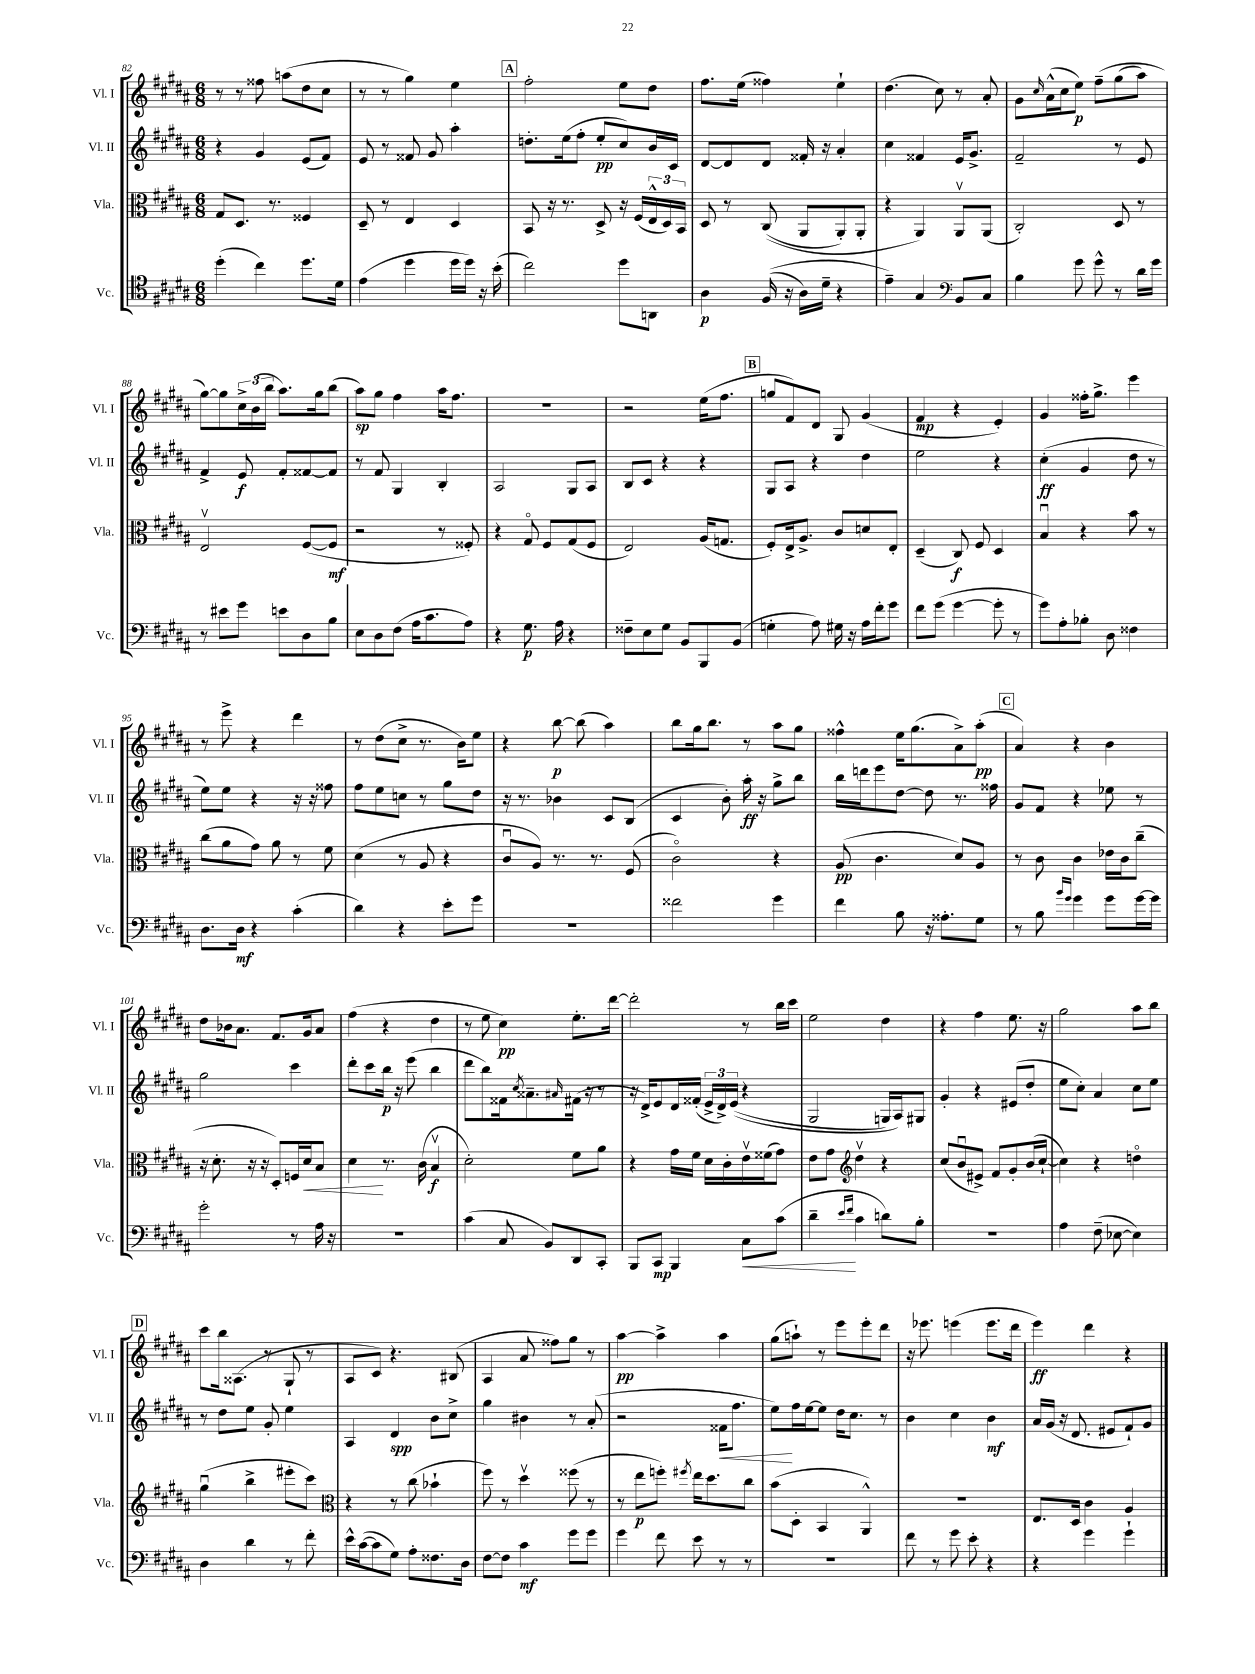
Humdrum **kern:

**kern	**kern	**kern	**kern
*staff4	*staff3	*staff2	*staff1
*clefC4	*clefC3	*clefG2	*clefG2
*k[f#c#g#d#a#]	*k[f#c#g#d#a#]	*k[f#c#g#d#a#]	*k[f#c#g#d#a#]
*M6/8	*M6/8	*M6/8	*M6/8
(4dd#'	8G#	4r	8r
.	8.D#	.	8r
4cc#)	.	4g#	8ff##
.	8.r	.	.
.	.	.	(8aa
8.dd#	4F##	(8e	8dd#
.	.	8f#)	8cc#
16d#	.	.	.
=	=	=	=
(4e	8D#~	8e	8r
.	8r	8r	8r
4dd#	4E	8f##	4gg#)
.	.	8g#	.
16dd#	4D#	4aa#'	4ee
16dd#)	.	.	.
16r	.	.	.
(16b'	.	.	.
=	=	=	=
2cc#)	8BB	8.dd'	2ff#'
.	16r	.	.
.	8.r	(16ee	.
.	.	8ff#'	.
.	8D#^	8ee'	.
8dd#	16r	8cc#)	8ee
.	(16F#	.	.
8AA	24E^^	16b	8dd#
.	24D#)	.	.
.	.	16c#	.
.	24BB	.	.
=	=	=	=
4A#	8D#	[8d#	8.ff#
.	8r	8d#]	.
.	.	.	(16ee
&((16F#	&((8C#	8d#	4ff##)
16r	.	.	.
16A#)	8AA#	16f##'	.
16d#~	.	16r	.
4r	8AA#')	4a#'	4ee`
.	8AA#'	.	.
=	=	=	=
4e~&)	4r	4cc#	(4.dd#
4G#	4AA#&)	4f##	.
.	.	.	8cc#)
*clefF4	*	*	*
8BB	8AA#v	16e	8r
.	.	8.g#^	.
8C#	(8AA#	.	8a#'
=	=	=	=
4B	2C#')	2f#~	8g#
.	.	.	16qqcc#
.	.	.	(16a#^^
.	.	.	16cc#
8g#	.	.	8ee)
8g#^^	.	.	&(8ff#~
8r	8D#	8r	(8gg#
16d#	8r	8e	8aa#)
16g#	.	.	.
=	=	=	=
8r	2Ev	4f#^	[8gg#&)
8e#	.	.	8gg#]
8g#	.	8e	24cc#^
.	.	.	(24b
.	.	.	24bb
8e	.	8f#'	8.aa#)
8D#	([8F#	[8f##	.
.	.	.	16gg#
8B	8F#]	8f##]	(8bb
=	=	=	=
8E	2r	8r	8aa#)
8D#	.	8f#	8gg#
(8F#	.	4G#	4ff#
16A#	.	.	.
8.c#	.	.	.
.	8r	4B'	16aa#
.	.	.	8.ff#
8A#)	8F##')	.	.
=	=	=	=
4r	4r	2A#	2.r
8.G#	8G#o	.	.
.	8F#	.	.
16A#	.	.	.
4r	(8G#	8G#	.
.	8F#	8A#	.
=	=	=	=
8F##~	2E)	8B	2r
8E	.	8c#	.
8G#	.	4r	.
8BB	.	.	.
8BBB	(16A#	4r	(16ee
.	8.G	.	8.ff#
(8BB	.	.	.
=	=	=	=
4G'	8F#')	8G#	8gg
.	16E^	8A#	8f#)
.	8.A#^	.	.
8A#)	.	4r	8d#
16G#	8c#	.	8G#
16r	.	.	.
16A#	8d	4dd#	(4g#
16f#'	.	.	.
8g#	8E'	.	.
=	=	=	=
8f#	(4D#~	2ee	4f#
(8g#	.	.	.
[4g#	8C#)	.	4r
.	8F#	.	.
8g#']	4D#	4r	4e')
8r	.	.	.
=	=	=	=
8g#)	4Bu	(4cc#'	4g#
8A#'	.	.	.
8B-'	4r	4g#	16ff##'
.	.	.	8.gg#^
8D#	.	.	.
4F##	8b	8dd#	4eee
.	8r	8r	.
=	=	=	=
8.D#	(8cc#	8ee)	8r
.	8a#	8ee	8eee^
16D#	.	.	.
4r	8g#)	4r	4r
.	8a#	.	.
(4c#'	8r	16r	4ddd#
.	.	16r	.
.	8f#	8ff##	.
=	=	=	=
4d#)	(4d#	8ff#	8r
.	.	8ee	(8dd#
4r	8r	8cc	8cc#^
.	8A#	8r	8.r
8e'	4r	8gg#	.
.	.	.	16b)
8g#	.	8dd#	8ee
=	=	=	=
2.r	8c#u	16r	4r
.	.	8.r	.
.	8A#)	.	.
.	8.r	4b-	[8bb
.	.	.	(8bb]
.	8.r	.	.
.	.	8c#	4aa#)
.	(8F#	(8B	.
=	=	=	=
2f##	2c#o)	4c#	8bb
.	.	.	16gg#
.	.	.	8.bb
.	.	8b')	.
.	.	16aa#'	8r
.	.	16r	.
4g#	4r	8gg#^	8aa#
.	.	8bb	8gg#
=	=	=	=
4f#	(8A#	16bb	4ff##^^
.	.	16ddd	.
.	4.c#	8eee	.
8B	.	[8dd#	16ee
.	.	.	(8.gg#
16r	.	8dd#]	.
8.A##'	.	.	.
.	8d#)	8.r	8a#^)
8G#	8A#	.	(8aa#'
.	.	16ff##	.
=	=	=	=
8r	8r	8g#	4a#)
8B	8c#	8f#	.
16qqb	.	.	.
16qqg#	.	.	.
4g#	4c#	4r	4r
8g#	16e-	8ee-	4b
.	16c#	.	.
[16g#	(8cc#~	8r	.
16g#]	.	.	.
=	=	=	=
2g#'	16r	2gg#	8dd#
.	8.d#'	.	.
.	.	.	16b-
.	.	.	8.a#
.	16r	.	.
.	16r	.	.
.	8D#')	.	8.f#
8r	16F	4ccc#	.
.	16d#	.	16g#
16A#	8B	.	8a#
16r	.	.	.
=	=	=	=
2.r	4d#	8ddd#'	(4ff#
.	.	8ccc#	.
.	8.r	16bb	4r
.	.	16r	.
.	.	(8eee	.
.	(16c#	.	.
.	4Bv	4bb	4dd#
=	=	=	=
(4c#	2d#')	8ddd#	8r
.	.	8bb)	8ee
8C#	.	16f##	4cc#)
.	.	8qcc#	.
.	.	8.a##~	.
8BB)	.	.	.
.	.	16qqa#	.
8DD#	8f#	(16f#	8.ee'
.	.	16r	.
8CC#'	8a#	8r	.
.	.	.	[16ddd#
=	=	=	=
8BBB	4r	16r	2ddd#']
.	.	16d#^)	.
8CC#	.	8e	.
4BBB	16g#	16d#	.
.	16f#	(16f##'	.
.	16d#	24e^	.
.	.	24d#^)	.
.	16c#'	.	.
.	.	&((24e	.
8C#	16ev	4r	8r
.	(16f##	.	.
(8c#	8g#)	.	16bb
.	.	.	16ccc#
=	=	=	=
4d#~	8e	2G#	2ee
.	8g#	.	.
*	*clefG2	*	*
16qqe	.	.	.
16qqf#	.	.	.
4c#	4dd#v	.	.
8d)	4r	16G)	4dd#
.	.	16A#&)	.
8B'	.	8G#	.
=	=	=	=
2.r	(8cc#	4g#'	4r
.	8bu	.	.
.	8e#^)	4r	4ff#
.	8f#	.	.
.	8g#'	(8e#	8.ee
.	(16b	8dd#'	.
.	[16cc#`	.	16r
=	=	=	=
4A#	4cc#])	8ee	2gg#
.	.	8cc#')	.
(8F#~	4r	4a#	.
[8E-	.	.	.
4E-])	4ddo	8cc#	8aa#
.	.	8ee	8bb
=	=	=	=
4D#	(4gg#u	8r	8ccc#
.	.	8dd#	16bb
.	.	.	(8.A##
4d#	4bb^	8ee	.
.	.	8g#'	8r
8r	8eee#'	4ee	8G#`
8f#'	8ccc#)	.	8r
=	=	=	=
*	*clefC3	*	*
16e^^	4r	4A#	8A#
([16c#	.	.	.
8c#]	.	.	8c#)
8G#)	8r	4d#	4.r
8A#'	(8cc#	.	.
8.F##	4b-`	8b	.
.	.	8cc#^	(8B#
16D#	.	.	.
=	=	=	=
[8F#	8ff#)	4gg#	4A#
8F#]	8r	.	.
4c#	4dd#v	4b#	8a#
.	.	.	8ff##)
8g#	(8ff##	8r	8gg#
8g#	8r	(8a#'	8r
=	=	=	=
4g#	8r	2r	[4aa#
.	8ee	.	.
8f#	8ff')	.	4aa#^]
.	8qff#	.	.
8e	16ee	.	.
.	8.dd#	.	.
8r	.	16f##	4aa#
.	.	8.ff#	.
8r	8cc#	.	.
=	=	=	=
2.r	(8b	8ee)	(8gg#
.	8D#'	16ff#	8aa`)
.	.	[16ee	.
.	4BB	8ee]	8r
.	.	16dd#	8eee
.	.	8.cc#	.
.	4AA#^^)	.	8eee'
.	.	8r	8ddd#
=	=	=	=
8f#	2.r	4b	16r
.	.	.	8.eee-
8r	.	.	.
8g#	.	4cc#	(4eee
8e'	.	.	.
4r	.	4b	8.eee
.	.	.	16ddd#
=	=	=	=
4r	8.E	16a#	4eee)
.	.	(16g#	.
.	.	16r	.
.	16D#	8.d#	.
4g#	4c#	.	4ddd#
.	.	8e#	.
4g#`	4A#	8f#`)	4r
.	.	8g#	.
==	==	==	==
*-	*-	*-	*-
